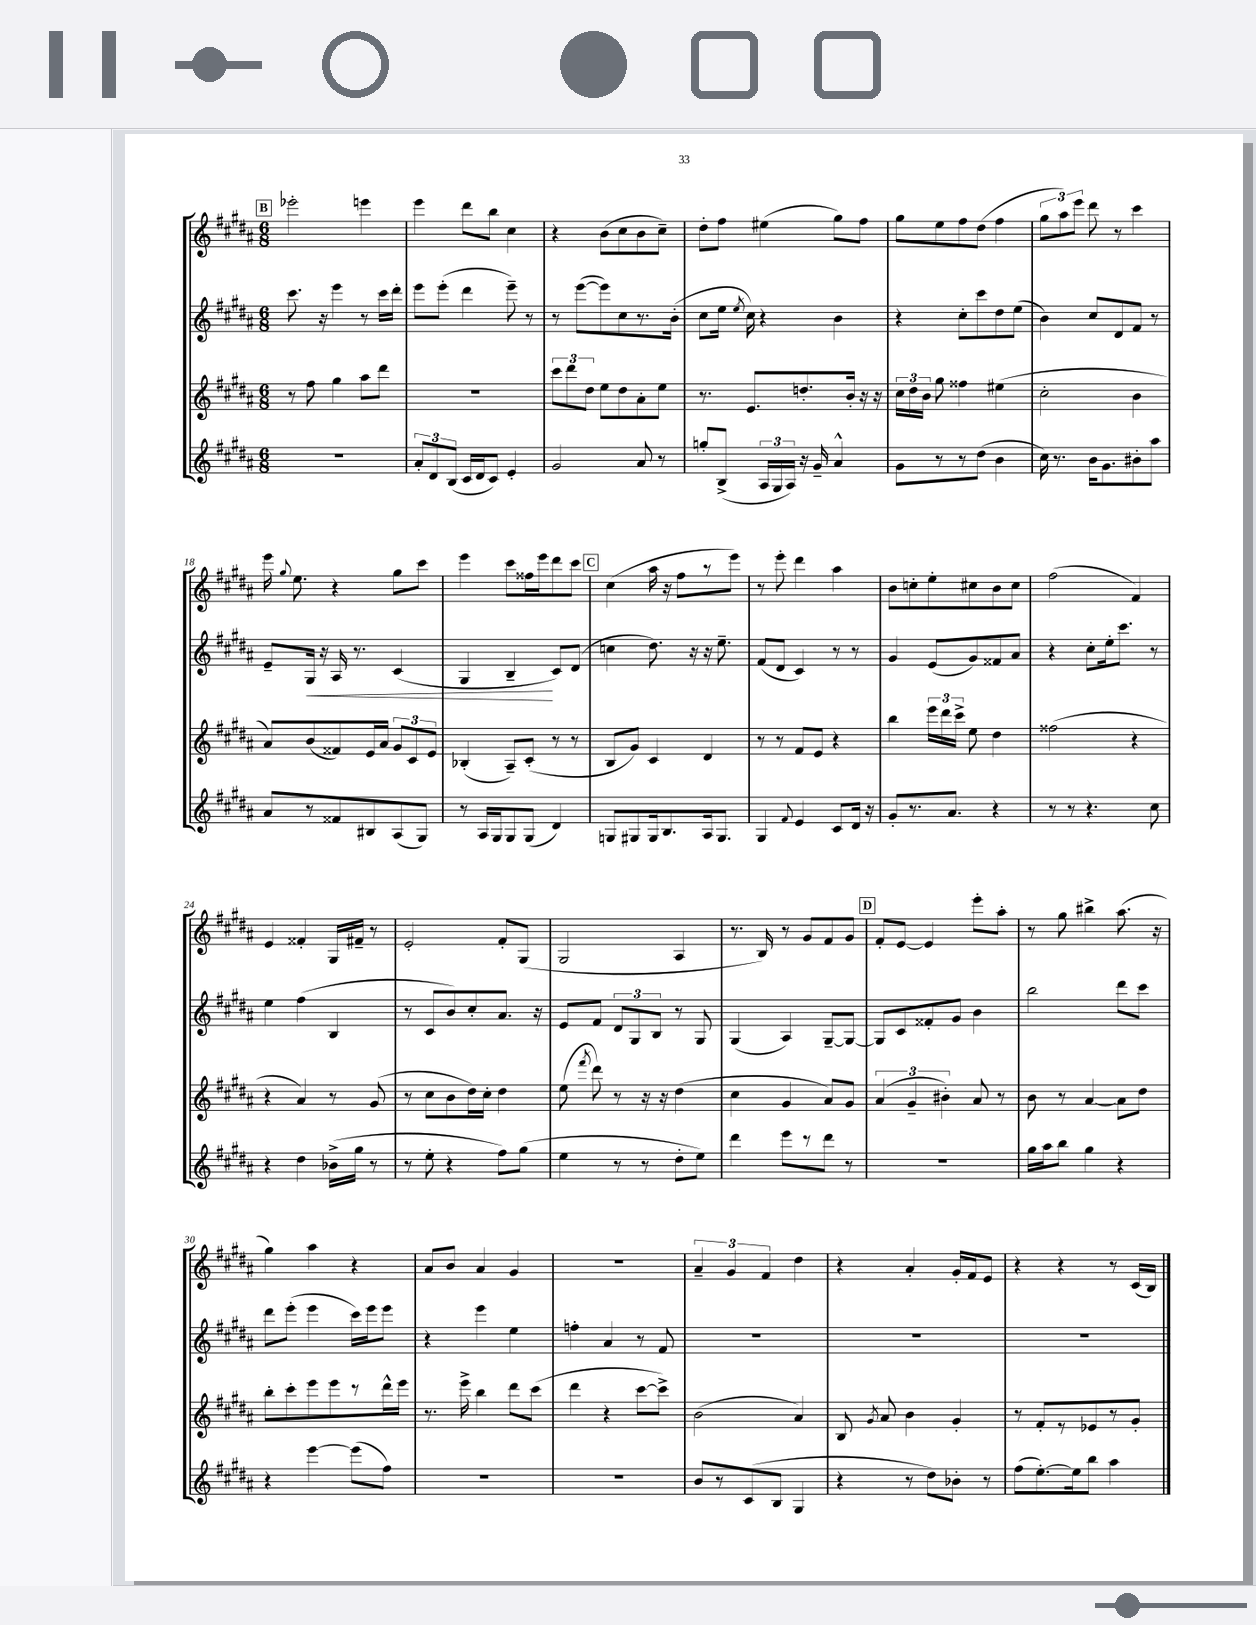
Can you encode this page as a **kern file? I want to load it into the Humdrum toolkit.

**kern	**kern	**kern	**kern
*staff4	*staff3	*staff2	*staff1
*clefG2	*clefG2	*clefG2	*clefG2
*k[f#c#g#d#a#]	*k[f#c#g#d#a#]	*k[f#c#g#d#a#]	*k[f#c#g#d#a#]
*M6/8	*M6/8	*M6/8	*M6/8
2.r	8r	8.ccc#	2eee-'
.	8ff#	.	.
.	.	16r	.
.	4gg#	4eee	.
.	8aa#	8r	4eee
.	8ddd#	16ccc#	.
.	.	16ddd#'	.
=	=	=	=
12a#'	2.r	8eee	4eee
12d#	.	.	.
.	.	(8eee'	.
(12B	.	.	.
16c#	.	4ddd#	8ddd#
16d#	.	.	.
8c#)	.	.	8bb
4e'	.	8eee~)	4cc#
.	.	8r	.
=	=	=	=
2g#	12ccc#	8r	4r
.	12ddd#	.	.
.	.	([8eee	.
.	12dd#	.	.
.	8ee	8eee])	(8b
.	8dd#	8cc#	8cc#
8a#	8a#'	8.r	8b
8r	8ee	.	8cc#~)
.	.	(16b'	.
=	=	=	=
8gg'	8.r	8cc#	8dd#'
(8B^	.	16ee	8ff#
.	.	8qee	.
.	8.e	16cc#)	.
24A#	.	4r	(4ee#
24G#	.	.	.
24A#)	.	.	.
16r	8.dd'	.	.
16g#~	.	.	.
4a#^^	.	4b	8gg#)
.	16b'	.	.
.	16r	.	8ff#
.	16r	.	.
=	=	=	=
8g#	24cc#	4r	8gg#
.	24dd#	.	.
.	24b	.	.
8r	8gg#	.	8ee
8r	4ff##	8cc#'	8ff#
(8dd#	.	8ccc#	(8dd#
4b	(4ee#	8dd#	4ff#
.	.	(8ee	.
=	=	=	=
16cc#)	2cc#'	4b)	12gg#
8.r	.	.	.
.	.	.	12aa#)
.	.	.	12eee
16b	.	8cc#	8ddd#
8.g#	.	.	.
.	.	8d#	8r
8b#'	4b	8f#	4ccc#
8aa#	.	8r	.
=	=	=	=
8a#	8a#)	8e~	16eee
.	.	.	8qqgg#
.	.	.	8.ee
8r	(8b	16G#	.
.	.	16r	.
8f##	8f##)	16A#	4r
.	.	8.r	.
8B#	16e	.	.
.	16a#	.	.
(8A#	12g#	(4c#	8gg#
.	12c#	.	.
8G#)	.	.	8ccc#
.	12e	.	.
=	=	=	=
8r	(4B-'	4G#	4eee
16A#	.	.	.
16G#	.	.	.
8G#	8A#~)	4B~	8ccc#
(8G#	(8c#'	.	16ff##
.	.	.	16eee
4d#)	8r	8c#)	8ddd#
.	8r	(8d#	8ccc#
=	=	=	=
8G	8B	4cc	(4cc#
8G#	8g#)	.	.
16G#	4c#	8.dd#)	16aa#
8.B	.	.	16r
.	.	.	8ff#
.	.	16r	.
16A#	4d#	16r	8r
8.G#	.	8.ee~	.
.	.	.	8eee)
=	=	=	=
4G#	8r	(8f#	8r
.	8r	8d#	8eee'
8qqf#	.	.	.
4e	8f#	4c#)	4ddd#
.	8e	.	.
8c#	4r	8r	4aa#
16d#	.	8r	.
16r	.	.	.
=	=	=	=
8g#'	4bb	4g#	8b
8.r	.	.	8cc'
.	24eee	(8e	8ee'
.	24ddd#	.	.
8.a#	.	.	.
.	24ccc#^	.	.
.	8ee	8g#)	8cc#
4r	4dd#	8f##	8b
.	.	8a#	8cc#
=	=	=	=
8r	(2ff##	4r	(2ff#
8r	.	.	.
4.r	.	8cc#'	.
.	.	16ee'	.
.	.	8.ccc#	.
.	4r	.	4f#)
8cc#	.	8r	.
=	=	=	=
4r	4r	4ee	4e
4dd#	4a#)	(4ff#	4f##'
(16b-^	8r	4B	16G#
16gg#	.	.	16f#~
8r	(8g#	.	8r
=	=	=	=
8r	8r	8r	2e'
8ee'	8cc#	8c#	.
4r	8b	8b)	.
.	16dd#)	8cc#'	.
.	16cc#'	.	.
8ff#)	4dd#	8.a#	8f#'
(8gg#	.	.	(8G#
.	.	16r	.
=	=	=	=
4ee	(8ee	8e	2G#
.	8qfff#	.	.
.	8ddd#)	8f#	.
8r	8r	12d#	.
.	.	12G#	.
8r	16r	.	.
.	.	12B	.
.	16r	.	.
8dd#'	(4dd#	8r	4A#
8ee)	.	8G#	.
=	=	=	=
4ddd#	4cc#	(4G#	8.r
.	.	.	16B)
8eee	4g#	4A#)	8r
8r	.	.	8g#
8ddd#	8a#)	[8G#~	8f#
8r	8g#	8G#_	8g#
=	=	=	=
2.r	(6a#	8G#]	8f#'
.	.	8c#	[8e
.	6g#~	.	.
.	.	8f##'	4e]
.	6b#')	.	.
.	.	8g#	.
.	8a#	4b	8eee'
.	8r	.	8aa#'
=	=	=	=
16gg#	8b	2bb	8r
16aa#	.	.	.
8bb	8r	.	8gg#
4gg#	[4a#	.	4bb#^
4r	8a#]	8ddd#	(8.aa#
.	8dd#	8ccc#	.
.	.	.	16r
=	=	=	=
4r	8bb'	8ddd#	4gg#)
.	8ccc#'	(8eee'	.
[4eee	8eee	4eee	4aa#
.	8eee	.	.
(8eee]	8r	16ccc#)	4r
.	.	16eee	.
8ff#)	16ddd#^^	8eee	.
.	16eee	.	.
=	=	=	=
2.r	8.r	4r	8a#
.	.	.	8b
.	16eee^	.	.
.	4bb	4eee	4a#
.	8ddd#	4ee	4g#
.	(8ccc#	.	.
=	=	=	=
2.r	4ddd#	4ff'	2.r
.	4r	4a#	.
.	[8ccc#	8r	.
.	8ccc#^])	8f#	.
=	=	=	=
8b	(2b	2.r	6a#~
8r	.	.	.
.	.	.	6g#
(8c#	.	.	.
.	.	.	6f#
8B	.	.	.
4G#	4a#)	.	4dd#
=	=	=	=
4r	8B	2.r	4r
.	8qg#	.	.
.	8a#	.	.
8r	4b	.	4a#'
8dd#)	.	.	.
8b-'	4g#'	.	16g#'
.	.	.	16f#
8r	.	.	8e
=	=	=	=
(8ff#	8r	2.r	4r
[8.ee')	8f#'	.	.
.	8r	.	4r
16ee]	.	.	.
8bb	8e-	.	.
4aa#	8r	.	8r
.	8g#'	.	(16c#
.	.	.	16B)
==	==	==	==
*-	*-	*-	*-
